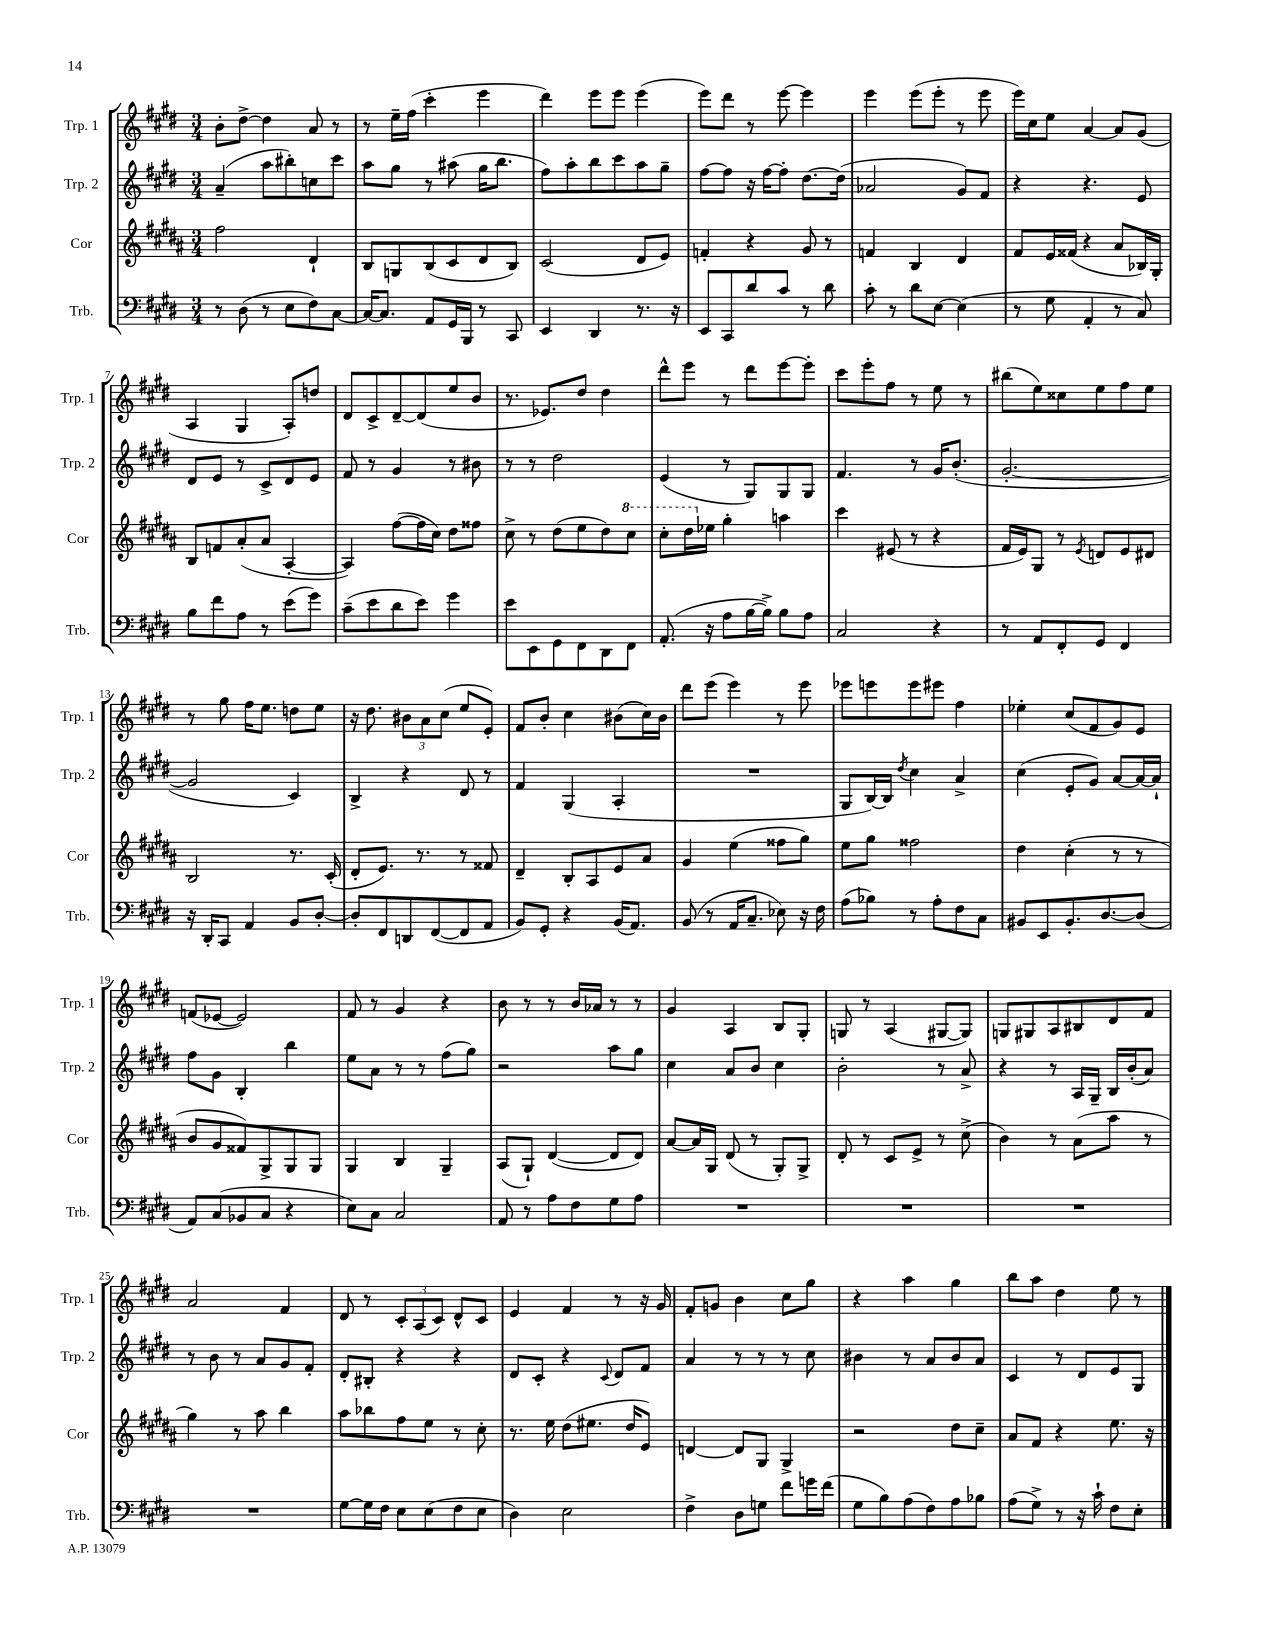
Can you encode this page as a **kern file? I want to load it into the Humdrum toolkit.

**kern	**kern	**kern	**kern
*part4	*part3	*part2	*part1
*staff4	*staff3	*staff2	*staff1
*I"Trb.	*I"Cor	*I"Trp. 2	*I"Trp. 1
*I'Trb.	*I'Cor	*I'Trp. 2	*I'Trp. 1
*clefF4	*clefG2	*clefG2	*clefG2
*k[f#c#g#d#]	*k[f#c#g#d#a#]	*k[f#c#g#d#]	*k[f#c#g#d#]
*M3/4	*M3/4	*M3/4	*M3/4
=1	=1	=1	=1
8r	2ff#\	(4a~/	8b'\L
(8D#\	.	.	[8dd#^\J
8r	.	8aa\L	4dd#\]
8E\L	.	8bb#X'\)	.
8F#\)	4d#`/	8ccn\	8a/
[8C#\J	.	8ccc#\J	8r
=2	=2	=2	=2
16C#/KL_	8B/L	8aa\L	8r
8.C#/J]	.	.	.
.	8Gn/	8gg#\J	16ee~\LL
.	.	.	(16ff#\JJ
8AA/L	(8B/	8r	4ccc#'\
16GG#/L	8c#/	(8aa#X\	.
16BBB/JJ	.	.	.
8r	8d#/	16gg#\KL	4eee\
.	.	8.bb\J	.
8CC#/	8B/J)	.	.
=3	=3	=3	=3
4EE/	(2c#/	8ff#\L)	4ddd#\)
.	.	8aa'\	.
4DD#/	.	8bb\	8eee\L
.	.	8ccc#\	8eee\J
8.r	8d#/L	8aa\	(4eee\
.	8e/J)	8gg#~\J	.
16r	.	.	.
=4	=4	=4	=4
8EE/L	4fn'/	[8ff#\L	8eee\L)
8CC#/	.	8ff#\J]	8ddd#\J
8d#/	4r	16r	8r
.	.	[16ff#\KL	.
8c#/J	.	8ff#'\J]	[8eee\
8r	8g#/	[8.dd#\L	4eee\]
8d#\	8r	.	.
.	.	(16dd#\Jk]	.
=5	=5	=5	=5
8c#'\	4fn/	2a-X/	4eee\
8r	.	.	.
8d#\L	4B/	.	(8eee\L
[8E\J	.	.	8eee'\J
(4E\]	4d#/	8g#/L)	8r
.	.	8f#/J	8eee\
=6	=6	=6	=6
8r	8f#/L	4r	16eee\LL)
.	.	.	16cc#\J
8G#\	16e/L	.	8ee\J
.	(16f##X/JJ	.	.
4AA'/	4r	4.r	[4a/
8r	8a#/L	.	8a/L]
8C#/)	16B-X/L)	8e/	(8g#/J
.	16G#'/JJ	.	.
!!LO:LB:g=z
=7	=7	=7	=7
8B\L	8B/L	8d#/L	4A/
8f#\	8fn/	8e/J	.
8A\J	(8a#'/	8r	4G#/
8r	8a#/J	8c#^/L	.
(8e\L	[4A#'/	8d#/	8A'/L)
8g#\J)	.	8e/J	8ddn/J
=8	=8	=8	=8
(8c#~\L	4A#/])	8f#/	8d#/L
8e\	.	8r	8c#^/
8d#\	([8ff#\L	4g#/	[8d#~/
8e\J)	16ff#\L]	.	(8d#/]
.	16cc#\JJ)	.	.
4g#\	8dd#\L	8r	8ee/
.	8ff##X\J	8b#X\	8b/J
=9	=9	=9	=9
8e\L	8cc#^\	8r	8.r
8EE\	8r	8r	.
.	.	.	8.e-X/L)
8GG#\	(8dd#\L	2dd#\	.
8FF#\	8ee\	.	8dd#/J
8DD#\	8dd#\)	.	4dd#\
*	*8va	*	*
8FF#\J	8ccc#\J	.	.
=10	=10	=10	=10
(8.AA'/	8ccc#'\L	(4e/	8ddd#^^\L
.	16ddd#\L	.	8eee\J
*	*X8va	*	*
16r	16ee-X\JJ	.	.
8A\L	4gg#'\	8r	8r
[16B\L	.	8G#/L)	8ddd#\L
16B^\JJ])	.	.	.
8B\L	4aan\	8G#/	[8eee\
8A\J	.	8G#/J	8eee'\J]
=11	=11	=11	=11
2C#/	4ccc#\	4.f#/	8ccc#\L
.	.	.	8eee'\
.	(8e#X/	.	8ff#\J
.	8r	8r	8r
4r	4r	16g#/KL	8ee\
.	.	(8.b'/J	.
.	.	.	8r
=12	=12	=12	=12
8r	16f#/LL	[2.g#'/	(8bb#X\L
.	16e/J)	.	.
8AA/L	8G#/J	.	8ee\)
8FF#'/	8r	.	8cc##X\
.	8qe/	.	.
8GG#/J	8dn/L	.	8ee\
4FF#/	8e/	.	8ff#\
.	8d#X/J	.	8ee\J
!!LO:LB:g=z
=13	=13	=13	=13
16r	2B/	2g#/]	8r
16DD#'/KL	.	.	.
8CC#/J	.	.	8gg#\
4AA/	.	.	16ff#\KL
.	.	.	8.ee\J
8BB/L	8.r	4c#/)	8ddn\L
[8D#'/J	.	.	8ee\J
.	(16c#'/	.	.
=14	=14	=14	=14
8D#'/L]	8d#'/L	4B^/	16r
.	.	.	8.dd#\
8FF#/	8.e/J)	.	.
8DDn/	.	4r	12b#X\L
.	8.r	.	.
.	.	.	12a\
([8FF#/	.	.	.
.	.	.	(12cc#\J
8FF#/]	8r	8d#/	8ee/L
8AA/J	8f##X/	8r	8e'/J)
=15	=15	=15	=15
8BB/L)	4d#~/	4f#/	8f#/L
8GG#'/J	.	.	8b'/J
4r	8B'/L	(4G#/	4cc#\
.	8A#/	.	.
(16BB/KL	8e/	4A'/	(8b#X\L
8.AA/J)	.	.	.
.	8a#/J	.	16cc#\L)
.	.	.	16b#\JJ
=16	=16	=16	=16
(8BB/	4g#/	2.r	8ddd#\L
8r	.	.	(8eee\J
16AA/KL	(4ee\	.	4eee\)
8.C#~/J	.	.	.
8E-X\)	8ff##X\L	.	8r
16r	8gg#\J)	.	8eee\
16F#\	.	.	.
=17	=17	=17	=17
(8A\L	8ee\L	8G#/L	8eee-X\L
8B-X\J)	8gg#\J	[16B/L)	8eeen\
.	.	16B/JJ]	.
.	.	8qdd#/	.
8r	2ff##X\	4cc#\	8eee\
8A'\L	.	.	8eee#X\J
8F#\	.	4a^/	4ff#\
8C#\J	.	.	.
=18	=18	=18	=18
8BB#X/L	4dd#\	(4cc#\	4ee-X'\
8EE/	.	.	.
8.BB#'/	(4cc#'\	8e'/L	(8cc#/L
.	.	8g#/J)	8f#/
[8.D#/	.	.	.
.	8r	[8a/L	8g#/)
(8D#/J]	8r	16a/L_	8e/J
.	.	16a`/JJ]	.
!!LO:LB:g=z
=19	=19	=19	=19
8AA/L)	8b/L	8ff#\L	(8fn/L
(8C#/	8g#/	8g#\J	[8e-X/J
8BB-X/	8f##X/)	4B'/	2e-/])
8C#/J	8G#^/	.	.
4r	8G#/	4bb\	.
.	8G#/J	.	.
=20	=20	=20	=20
8E\L)	4G#/	8ee\L	8f#/
8C#\J	.	8a\J	8r
2C#/	4B/	8r	4g#/
.	.	8r	.
.	4G#~/	(8ff#\L	4r
.	.	8gg#\J)	.
=21	=21	=21	=21
8AA/	(8A#/L	2r	8b\
8r	8G#`/J)	.	8r
8A\L	([4d#/	.	8r
8F#\	.	.	16b/LL
.	.	.	16a-X/JJ
8G#\	8d#/L]	8aa\L	8r
8A\J	8d#/J)	8gg#\J	8r
=22	=22	=22	=22
2.r	[8a#/L	4cc#\	4g#/
.	16a#/L]	.	.
.	16G#/JJ	.	.
.	(8d#/	8a/L	4A/
.	8r	8b/J	.
.	8G#'/L)	4cc#\	8B/L
.	8G#^/J	.	8G#'/J
=23	=23	=23	=23
2.r	8d#'/	2b'\	8Gn/
.	8r	.	8r
.	8c#/L	.	(4A/
.	8e^/J	.	.
.	8r	8r	[8G#X/L
.	(8cc#^\	8a^/	8G#/J])
=24	=24	=24	=24
2.r	4b\)	4r	8Gn/L
.	.	.	8G#X/
.	8r	8r	8A/
.	(8a#\L	16A/LL	8B#X/
.	.	16G#~/JJ	.
.	8aa#\J	16B/LL	8d#/
.	.	(16b'/J	.
.	8r	8a/J)	8f#/J
!!LO:LB:g=z
=25	=25	=25	=25
2.r	4gg#\)	8r	2a/
.	.	8b\	.
.	8r	8r	.
.	8aa#\	8a/L	.
.	4bb\	8g#/	4f#/
.	.	8f#'/J	.
=26	=26	=26	=26
[8G#\L	8aa#\L	8d#'/L	8d#/
16G#\L]	8bb-X\	8B#X'/J	8r
16F#\JJ	.	.	.
8E\L	8ff#\	4r	12c#'/L
.	.	.	(12A/
(8E\	8ee\J	.	.
.	.	.	12c#/J)
8F#\	8r	4r	8d#^^/L
8E\J	8cc#'\	.	8c#/J
=27	=27	=27	=27
4D#\)	8.r	8d#/L	4e/
.	.	8c#'/J	.
.	16ee\	.	.
2E\	(8dd#\L	4r	4f#/
.	8.ee#X\J	.	.
.	.	8qqc#/	.
.	.	8d#/L	8r
.	16dd#/KL	.	.
.	8e/J)	8f#/J	16r
.	.	.	16g#/
=28	=28	=28	=28
4F#^\	[4dn/	4a/	8f#'/L
.	.	.	8gn/J
8D#\L	8d/L]	8r	4b\
8Gn\J	8G#/J	8r	.
8f#\L	4G#^/	8r	8cc#\L
16gn\L	.	8cc#\	8gg#\J
(16f#\JJ	.	.	.
=29	=29	=29	=29
8G#\L	2r	4b#X\	4r
8B\)	.	.	.
(8A\	.	8r	4aa\
8F#\)	.	8a/L	.
8A\	8dd#\L	8b#/	4gg#\
8B-X\J	8cc#~\J	8a/J	.
=30	=30	=30	=30
(8A\L	8a#/L	4c#/	8bb\L
8G#^\J)	8f#/J	.	8aa\J
8r	4r	8r	4dd#\
16r	.	8d#/L	.
16c#`\	.	.	.
8F#\L	8.ee\	8e/	8ee\
8E'\J	.	8G#/J	8r
.	16r	.	.
==	==	==	==
*-	*-	*-	*-
